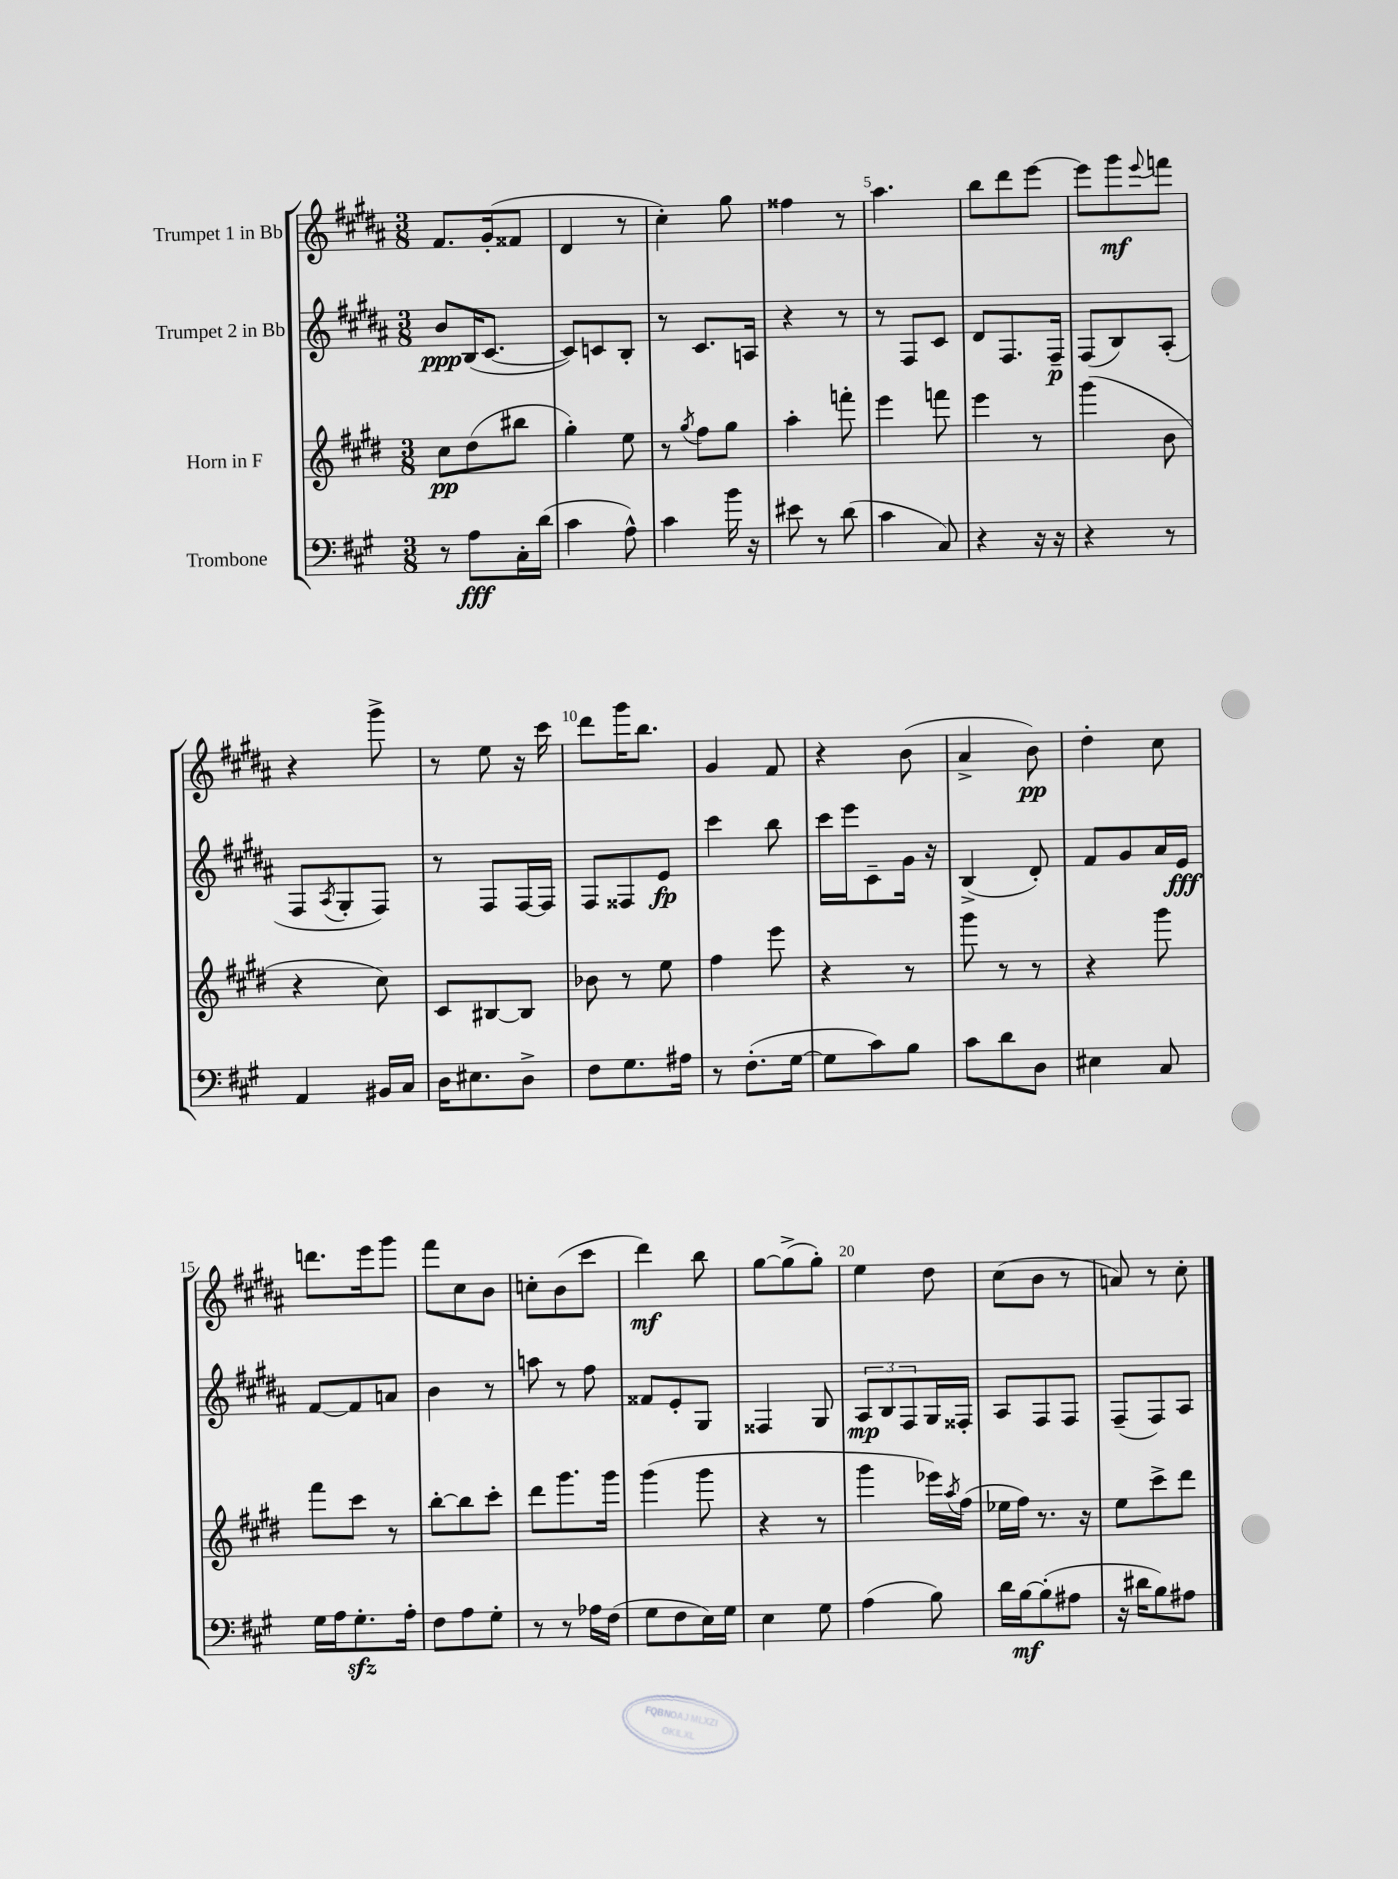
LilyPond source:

<<
\new StaffGroup <<
\new Staff = "s0" \with { instrumentName = "Trumpet 1 in Bb" } {
    \clef treble \key b \major \numericTimeSignature \time 3/8
    fis'8. gis'16-.( fisis'8 |
    dis'4 r8 |
    cis''4-.) gis''8 |
    fisis''4 r8 |
    ais''4. |
    b''8 dis'''8 e'''8~ |
    e'''8 gis'''8\mf \appoggiatura { e'''8 } f'''8 |
    r4 gis'''8-> |
    r8 e''8 r16 cis'''16 |
    dis'''8 gis'''16 b''8. |
    gis'4 fis'8 |
    r4 b'8( |
    ais'4-> b'8\pp) |
    dis''4-. cis''8 |
    d'''8. e'''16 gis'''8 |
    fis'''8 cis''8 b'8 |
    c''8-. b'8( cis'''8 |
    dis'''4\mf) b''8 |
    gis''8~ gis''8->( gis''8-.) |
    e''4 dis''8 |
    cis''8( b'8 r8 |
    a'8) r8 cis''8-. \bar "|." |
}
\new Staff = "s1" \with { instrumentName = "Trumpet 2 in Bb" } {
    \clef treble \key b \major \numericTimeSignature \time 3/8
    b'8\ppp b16( cis'8.~ |
    cis'8) c'8 b8-. |
    r8 cis'8. a16 |
    r4 r8 |
    r8 fis8 cis'8 |
    dis'8 fis8. fis16--\p |
    fis8( b8) ais8-.( |
    fis8 \acciaccatura { ais8 } gis8-. fis8) |
    r8 fis8 fis16~ fis16 |
    fis8 fisis8 e'8\fp |
    cis'''4 b''8 |
    cis'''16 e'''16 cis'8-- gis'16 r16 |
    b4->( dis'8-.) |
    fis'8 gis'8 ais'16 e'16\fff |
    fis'8~ fis'8 a'8 |
    b'4 r8 |
    a''8 r8 fis''8 |
    fisis'8 e'8-. gis8 |
    fisis4 gis8 |
    \tuplet 3/2 { ais8\mp b8 fis8 } gis16 fisis16-. |
    ais8 fis8 fis8 |
    fis8--( fis8) ais8 \bar "|." |
}
\new Staff = "s2" \with { instrumentName = "Horn in F" } {
    \clef treble \key e \major \numericTimeSignature \time 3/8
    cis''8\pp dis''8( bis''8 |
    gis''4-.) e''8 |
    r8 \acciaccatura { gis''8 } fis''8 gis''8 |
    a''4-. f'''8-. |
    e'''4 f'''8 |
    e'''4 r8 |
    gis'''4( b'8 |
    r4 cis''8) |
    cis'8 bis8~ bis8 |
    bes'8 r8 e''8 |
    fis''4 e'''8 |
    r4 r8 |
    gis'''8 r8 r8 |
    r4 gis'''8 |
    fis'''8 cis'''8 r8 |
    b''8~-. b''8 cis'''8-. |
    dis'''8 gis'''8. gis'''16 |
    gis'''4( gis'''8 |
    r4 r8 |
    gis'''4 ees'''16) \acciaccatura { a''8 } fis''16( |
    ees''16 fis''16) r8. r16 |
    e''8 cis'''8-> dis'''8 \bar "|." |
}
\new Staff = "s3" \with { instrumentName = "Trombone" } {
    \clef bass \key a \major \numericTimeSignature \time 3/8
    r8 a8\fff cis16-. d'16( |
    cis'4 a8-^) |
    cis'4 b'16 r16 |
    eis'8 r8 d'8( |
    cis'4 cis8) |
    r4 r16 r16 |
    r4 r8 |
    a,4 bis,16 cis16 |
    d16 eis8. d8-> |
    fis8 gis8. ais16 |
    r8 fis8.-.( gis16~ |
    gis8 cis'8) b8 |
    cis'8 d'8 d8 |
    eis4 cis8 |
    gis16 a16 gis8.-.\sfz a16-. |
    fis8 a8 gis8-. |
    r8 r8 aes16 fis16( |
    gis8 fis8 e16) gis16 |
    e4 gis8 |
    a4( b8) |
    d'16 b16~\mf b8-.( ais8 |
    r16 dis'16 b8) ais8 \bar "|." |
}
>>
>>
\layout { \context { \Score \override BarNumber.break-visibility = ##(#f #t #t) barNumberVisibility = #(every-nth-bar-number-visible 5) } }
